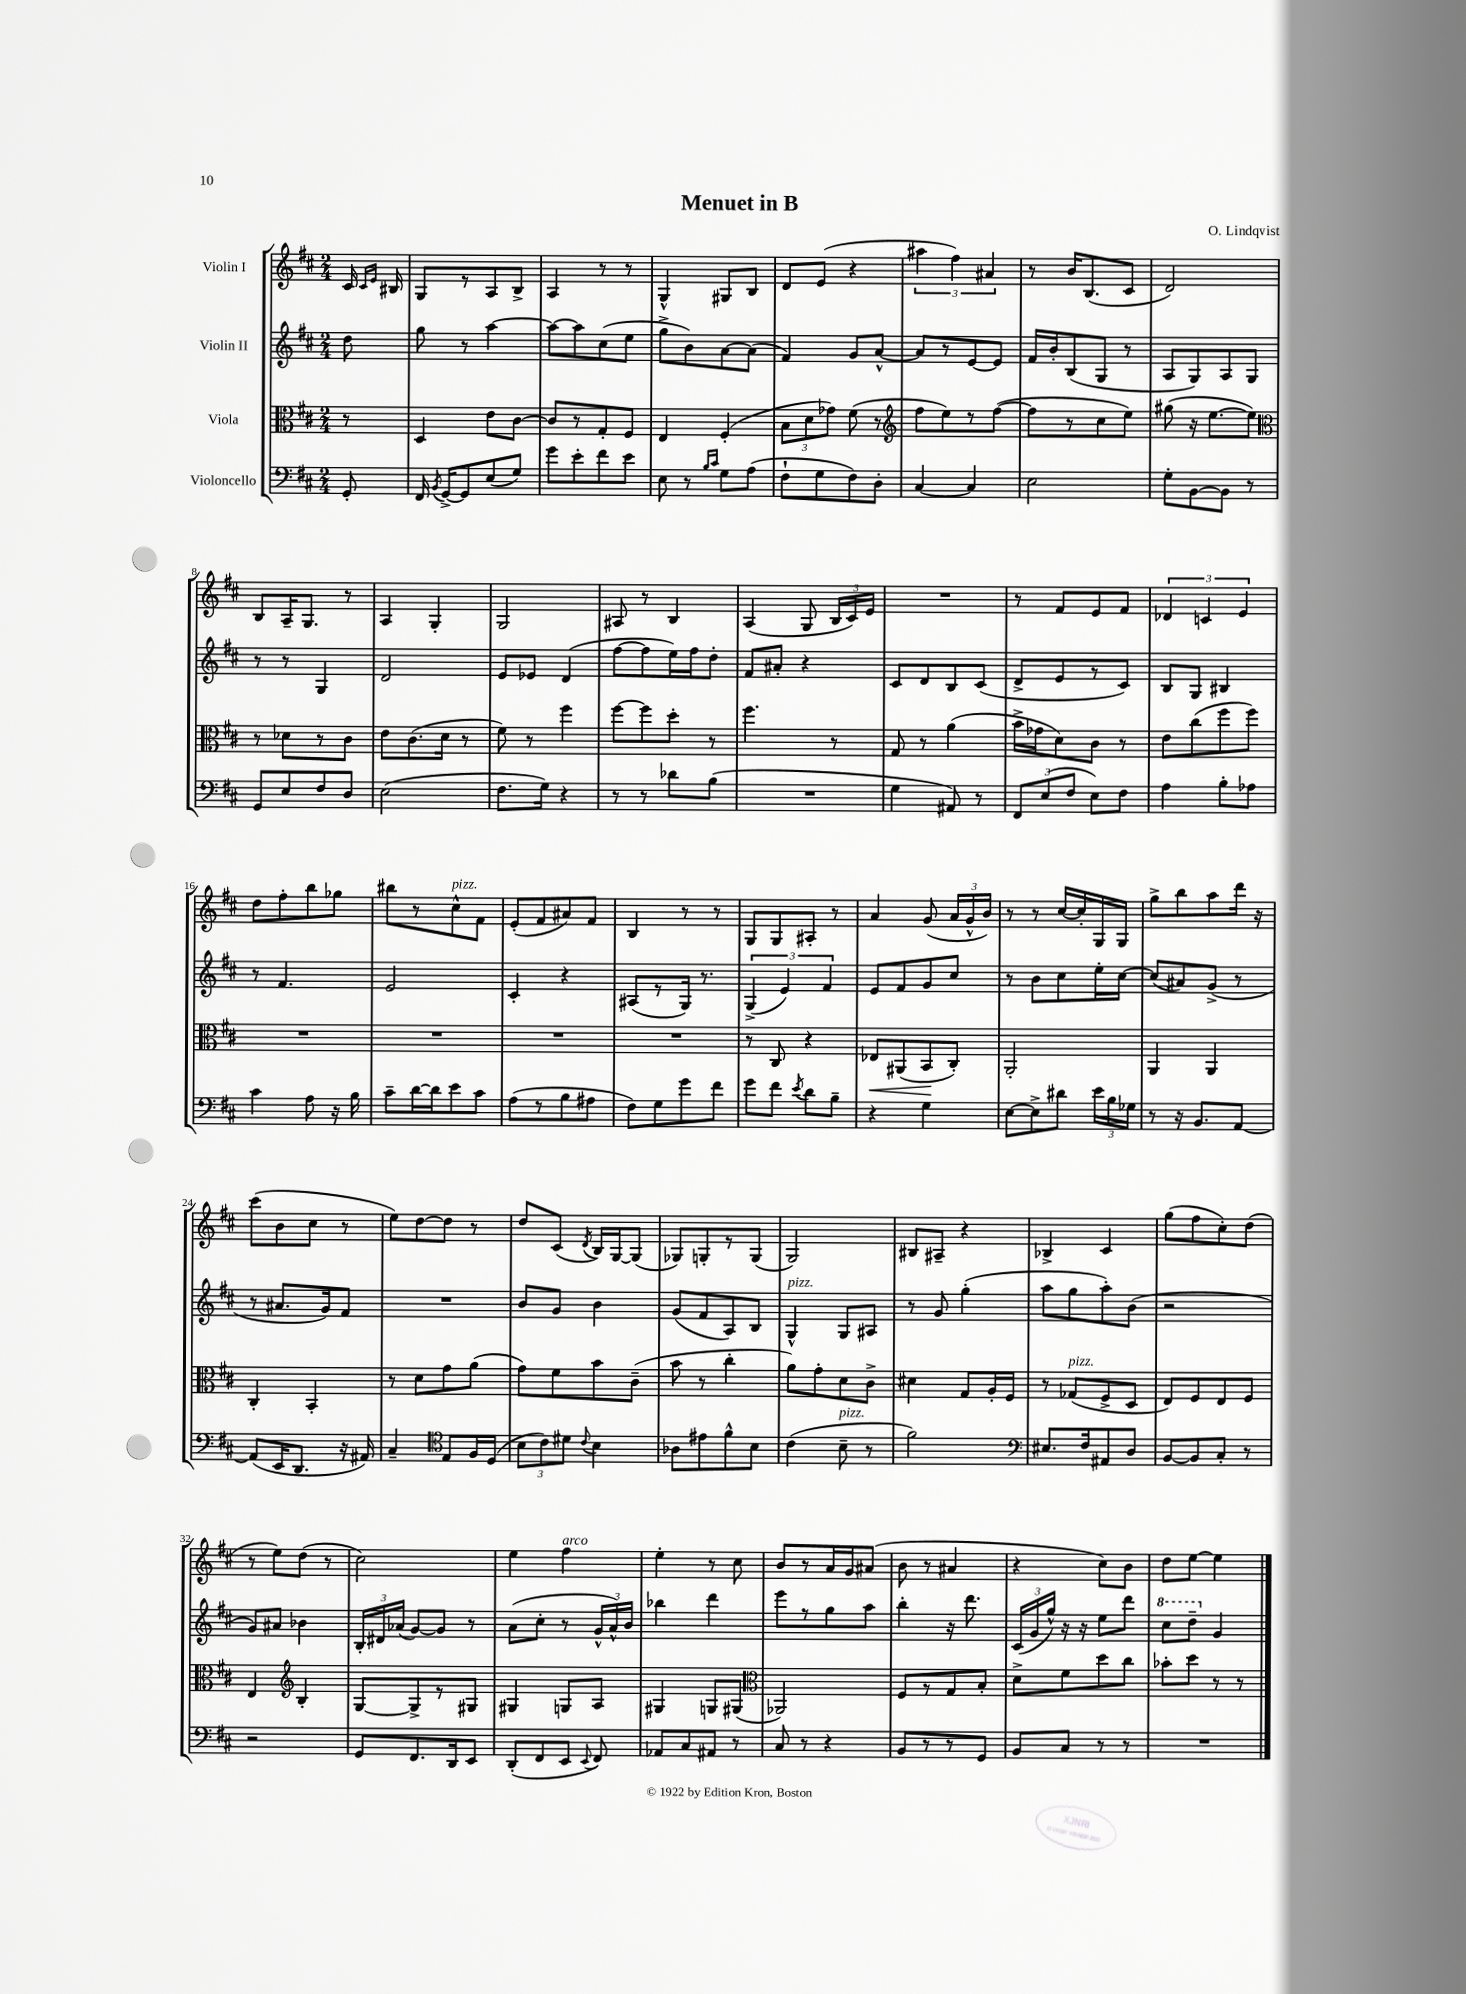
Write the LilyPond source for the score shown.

\header { title = "Menuet in B" composer = "O. Lindqvist" }
<<
\new StaffGroup <<
\new Staff = "s0" \with { instrumentName = "Violin I" } {
    \clef treble \key d \major \numericTimeSignature \time 2/4 \partial 8
    \autoBeamOff cis'16 \grace { cis'16[ e'16] } bis16 |
    g8[ r8 a8 b8]-> |
    a4 r8 r8 |
    g4-^ gis8[ b8] |
    d'8[ e'8]( r4 |
    \tuplet 3/2 { ais''4 fis''4) ais'4 } |
    r8 b'16[ b8.( cis'8] |
    d'2) |
    b8[ a16-- g8.] r8 |
    a4 g4-. |
    g2 |
    ais8 r8 b4 |
    a4( g8 \tuplet 3/2 { b16[ cis'16) e'16] } |
    R2 |
    r8 fis'8[ e'8 fis'8] |
    \tuplet 3/2 { des'4 c'4 e'4 } |
    d''8[ fis''8-. b''8 ges''8] |
    bis''8[ r8 cis''8-^^\markup { \italic "pizz." } fis'8] |
    e'8[-.( fis'8 ais'8) fis'8] |
    b4 r8 r8 |
    g8[ g8 ais8]-. r8 |
    a'4 g'8( \tuplet 3/2 { a'16[ g'16-^ b'16]) } |
    r8 r8 cis''16[~ cis''16-. g16 g16] |
    g''8[-> b''8 a''8 d'''16] r16 |
    cis'''8[( b'8 cis''8] r8 |
    e''8[) d''8~ d''8] r8 |
    d''8[ cis'8]( \acciaccatura { d'8 } b16[) g16~ g8]( |
    ges8[) g8-. r8 g8]( |
    g2) |
    bis8[ ais8]-- r4 |
    bes4-> cis'4 |
    g''8[( fis''8 cis''8-.) d''8]( |
    r8 e''8[) d''8]( r8 |
    cis''2) |
    e''4 fis''4^\markup { \italic "arco" } |
    e''4-. r8 cis''8 |
    b'8[ r8 a'16 g'16 ais'8]( |
    b'8 r8 ais'4 |
    r4 cis''8[) b'8] |
    d''8[ e''8]~ e''4 \bar "|." |
}
\new Staff = "s1" \with { instrumentName = "Violin II" } {
    \clef treble \key d \major \numericTimeSignature \time 2/4 \partial 8
    \autoBeamOff d''8 |
    g''8 r8 a''4~ |
    a''8[~ a''8 cis''8( e''8] |
    g''8[-> b'8) a'8~ a'8]( |
    fis'4) g'8[ a'8]~-^ |
    a'8[ r8 e'8~ e'8] |
    fis'16[ b'16-. b8( g8] r8 |
    a8[ g8) a8 g8] |
    r8 r8 g4 |
    d'2 |
    e'8[ ees'8] d'4( |
    fis''8[~ fis''8 e''16) fis''16 d''8]-. |
    fis'8[ ais'8]-. r4 |
    cis'8[ d'8 b8 cis'8]( |
    d'8[-> e'8 r8 cis'8]) |
    b8[ g8] bis4 |
    r8 fis'4. |
    e'2 |
    cis'4-. r4 |
    ais8[( r8 g16]) r8. |
    \tuplet 3/2 { g4->( e'4) fis'4 } |
    e'8[ fis'8 g'8 cis''8] |
    r8 b'8[ cis''8 e''16-. cis''16]~ |
    cis''8[( ais'8) g'8]->( r8 |
    r8 ais'8.[ g'16) fis'8] |
    R2 |
    b'8[ g'8] b'4 |
    g'8[( fis'8 a8) b8] |
    g4-^^\markup { \italic "pizz." } g8[ ais8] |
    r8 g'8 g''4-.( |
    a''8[ g''8 a''8-.) b'8]( |
    r2 |
    g'8[) ais'8] bes'4 |
    \tuplet 3/2 { b16[-. dis'16 aes'16]( } g'8[~) g'8] r8 |
    a'8[( cis''8]-. r8 \tuplet 3/2 { g'16[-^ a'16-^) b'16] } |
    bes''4 d'''4 |
    e'''8[ r8 g''8 a''8] |
    b''4-. r16 d'''8. |
    \tuplet 3/2 { cis'16[( g'16 g''16]-^) } r16 r16 e''8[ d'''8] |
    \ottava #1 cis'''8[ d'''8]-- \ottava #0 g'4 \bar "|." |
}
\new Staff = "s2" \with { instrumentName = "Viola" } {
    \clef alto \key d \major \numericTimeSignature \time 2/4 \partial 8
    \autoBeamOff r8 |
    d4 e'8[ cis'8]~ |
    cis'8[ r8 g8-. fis8] |
    e4 fis4-.( |
    \tuplet 3/2 { b8[ d'8 ges'8]) } fis'8( r8 |
    \clef treble fis''8[ e''8) r8 fis''8]~( |
    fis''8[ r8 cis''8 e''8]) |
    gis''8( r16 e''8.[~ e''8]) |
    \clef alto r8 des'8[ r8 cis'8] |
    e'8[ cis'8.( d'16] r8 |
    fis'8) r8 fis''4 |
    fis''8[~ fis''8 d''8]-. r8 |
    fis''4. r8 |
    g8 r8 a'4( |
    b'16[-> ges'16 d'8) cis'8] r8 |
    e'8[ cis''8( fis''8 fis''8]) |
    R2 |
    R2 |
    R2 |
    R2 |
    r8 cis8 r4 |
    ees8[\< ais,8( b,8\! cis8]-.) |
    a,2-. |
    a,4 a,4 |
    cis4-. b,4-. |
    r8 d'8[ g'8 a'8]( |
    g'8[) fis'8 b'8 cis'8]--( |
    b'8 r8 cis''4-. |
    a'8[) g'8-. d'8 cis'8]-> |
    dis'4 g8[ a16-. fis16] |
    r8 ges8[^\markup { \italic "pizz." }( fis8-> d8] |
    e8[) fis8 e8 fis8] |
    e4 \clef treble b4-. |
    g8[~ g8-> r8 gis8] |
    gis4 g8[ a8] |
    gis4 g8[ gis8]( |
    \clef alto aes,2) |
    fis8[ r8 g8 b8]-. |
    d'8[-> fis'8 d''8 cis''8] |
    bes'8[-. d''8] r8 r8 \bar "|." |
}
\new Staff = "s3" \with { instrumentName = "Violoncello" } {
    \clef bass \key d \major \numericTimeSignature \time 2/4 \partial 8
    \autoBeamOff g,8-. |
    fis,16 \acciaccatura { b,8 } g,16[~-> g,8 e8( g8]) |
    g'8[ e'8-. fis'8 e'8] |
    e8 r8 \grace { b16[ cis'16] } g8[ a8]( |
    fis8[-! g8 fis8) d8]-. |
    cis4~ cis4 |
    e2 |
    g8[-. b,8~ b,8] r8 |
    g,8[ e8 fis8 d8] |
    e2( |
    fis8.[ g16]) r4 |
    r8 r8 des'8[ b8]( |
    R2 |
    g4 ais,8) r8 |
    \tuplet 3/2 { fis,8[ e8( fis8] } e8[) fis8] |
    a4 b8[-. aes8] |
    cis'4 a8 r16 b16 |
    cis'8[-- d'16~ d'16 e'8 cis'8] |
    a8[( r8 b8 ais8] |
    fis8[) g8 g'8 fis'8] |
    g'8[ fis'8] \acciaccatura { e'8 } d'8[ b8]-- |
    r4 g4 |
    e8[~ e8-> dis'8] \tuplet 3/2 { e'16[ b16 ges16] } |
    r8 r16 b,8.[ a,8]~ |
    a,8[( e,16 d,8.] r16 ais,16) |
    cis4-- \clef tenor e8[ fis16 d16]( |
    \tuplet 3/2 { b8[ cis'8) dis'8] } \appoggiatura { cis'8 } b4 |
    aes8[ eis'8 fis'8-^ b8] |
    cis'4( b8--^\markup { \italic "pizz." } r8 |
    fis'2) |
    \clef bass eis8.[ fis16 ais,8 d8] |
    b,8[~ b,8 cis8]-. r8 |
    r2 |
    g,8[ fis,8. d,16 e,8] |
    d,8[-.( fis,8 e,8] \appoggiatura { e,8 } fis,8) |
    aes,8[ cis8 ais,8] r8 |
    cis8 r8 r4 |
    b,8[ r8 r8 g,8] |
    b,8[ cis8] r8 r8 |
    R2 \bar "|." |
}
>>
>>
